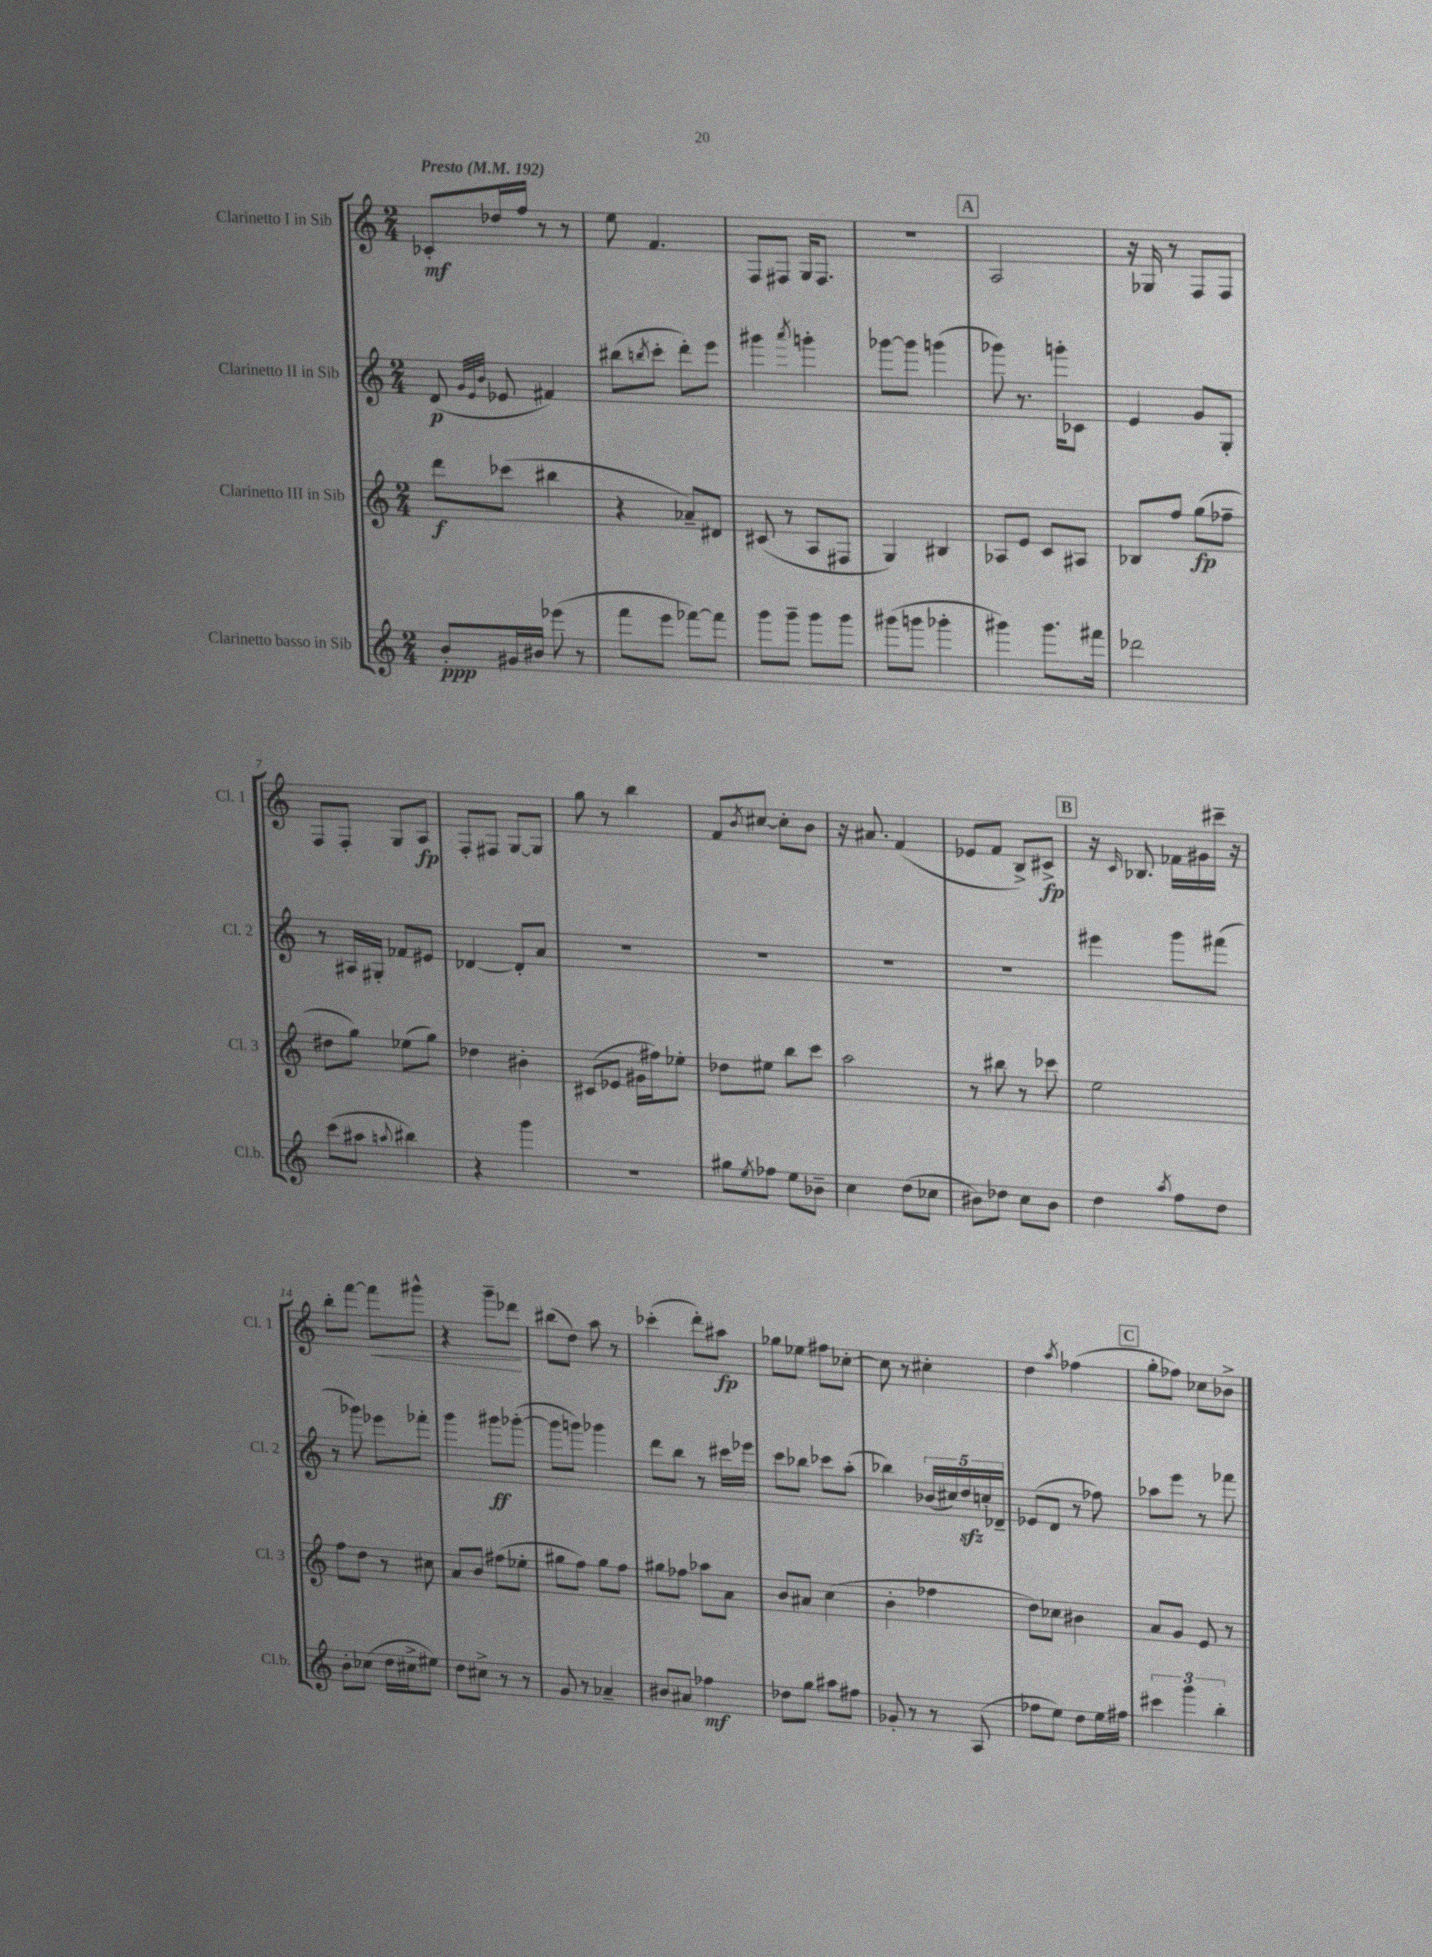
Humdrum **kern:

**kern	**kern	**kern	**kern
*staff4	*staff3	*staff2	*staff1
*clefG2	*clefG2	*clefG2	*clefG2
*k[]	*k[]	*k[]	*k[]
*M2/4	*M2/4	*M2/4	*M2/4
*MM192	*MM192	*MM192	*MM192
8b'	8ddd	(8d	8c-'
.	.	32qqg	.
.	.	32qqe	.
.	.	32qqb	.
16g#	(8ccc-	8e-	16dd-
16b#	.	.	16ff
(8eee-	4bb#	4f#)	8r
8r	.	.	8r
=	=	=	=
8fff	4r	(8bb#	8ee
.	.	8qbb	.
8eee	.	8ccc'	4.f
[8fff-)	8a-~)	8ddd')	.
8fff-]	8d#	8eee	.
=	=	=	=
8ggg	(8c#	4ggg#	8F
8ggg~	8r	.	8F#
.	.	8qaaa	.
8ggg	8A	4ggg'	16G
.	.	.	8.F#
8ggg	8F#	.	.
=	=	=	=
(8ggg#	4G)	[8ggg-	2r
8ggg	.	8ggg-]	.
4ggg-'	4B#	(4ggg	.
=	=	=	=
4ggg#)	8A-	8ggg-)	2A
.	8e	8.r	.
8.ggg#	8c	.	.
.	.	16ggg'	.
.	8A#	8c-	.
16fff#	.	.	.
=	=	=	=
2ddd-	8B-	4e	16r
.	.	.	16G-
.	8ff	.	8r
.	(8gg	8g	8F
.	8ff-~	8G'	8F
=	=	=	=
(8ccc	8dd#	8r	8F
8aa#	8gg)	16A#	8F'
.	.	16G#'	.
8qqaa	.	.	.
4bb#)	(8ee-	8f-	8G
.	8gg)	8e#	8A
=	=	=	=
4r	4dd-	[4d-	8F'
.	.	.	8F#
4ggg	4b#'	8d-']	[8G
.	.	8a	8G]
=	=	=	=
2r	(8c#	2r	8gg
.	8e-	.	8r
.	16g#	.	4bb
.	16ff#)	.	.
.	8ee-'	.	.
=	=	=	=
8gg#	8dd-	2r	8f
8qee	.	.	8qb
8ff-	8ee#	.	[8cc#
8ee	8bb	.	8cc#']
8b-~	8ccc	.	8b
=	=	=	=
4cc	2aa	2r	16r
.	.	.	8.a#
(8dd	.	.	(4f
8cc-	.	.	.
=	=	=	=
8b#)	8r	2r	8e-
8dd-	8bb#	.	8f
8cc	8r	.	8B^)
8b#	8ccc-	.	8c#^
=	=	=	=
4dd	2ee	4eee#	16r
.	.	.	16qqc
.	.	.	8.B-
8qaa	.	.	.
8ff	.	8ggg	16f-
.	.	.	16g#
8dd	.	(8fff#	16ccc#~
.	.	.	16r
=	=	=	=
8b'	8ff	8r	8bb'
(8cc-	8dd	8ggg-)	[8fff
16dd	8r	8eee-	8fff]
16cc#^	.	.	.
8ee#)	8cc#	8fff-'	8ggg#^^
=	=	=	=
8dd	8a	4ggg	4r
8cc#^	8b	.	.
8r	(8ff#	8ggg#	8ggg~
8r	8ee-'	([8ggg-'	8ddd-
=	=	=	=
8g	8gg#	8ggg-]	(8bb#
8r	8ff)	8ggg)	8dd)
4a-~	8gg#	4ggg-	8aa
.	8ff	.	8r
=	=	=	=
8b#	8gg#	8ddd	(4ccc-'
8a#	8ff-	8bb	.
4ff-	8aa-	8r	8ddd')
.	8a	16ccc#	8aa#
.	.	16eee-	.
=	=	=	=
8dd-	8b	8ccc	8gg-
8gg	8a#	8bb-	8ee-
8aa#	(4cc	8ccc-	8ff#
8ff#	.	(8aa'	[8cc-'
=	=	=	=
8g-'	4b'	4bb-)	8cc-]
8r	.	.	8r
8r	4ff-	(20b-	4cc#'
.	.	20cc#)	.
.	.	20dd	.
(8A	.	.	.
.	.	20cc'	.
.	.	20d-~	.
=	=	=	=
8ff-	8dd)	(8e-	4dd
8ee)	8cc-	8d	.
.	.	.	8qaa
8dd	4b#	8r	(4ff-
16ee	.	8ff-)	.
16ff#	.	.	.
=	=	=	=
6ccc#	8a	8aa-	8gg'
.	8g	8eee	8ff-)
6ggg	.	.	.
.	8e	8r	8cc-
6bb'	.	.	.
.	8r	8fff-	8b-^
==	==	==	==
*-	*-	*-	*-
